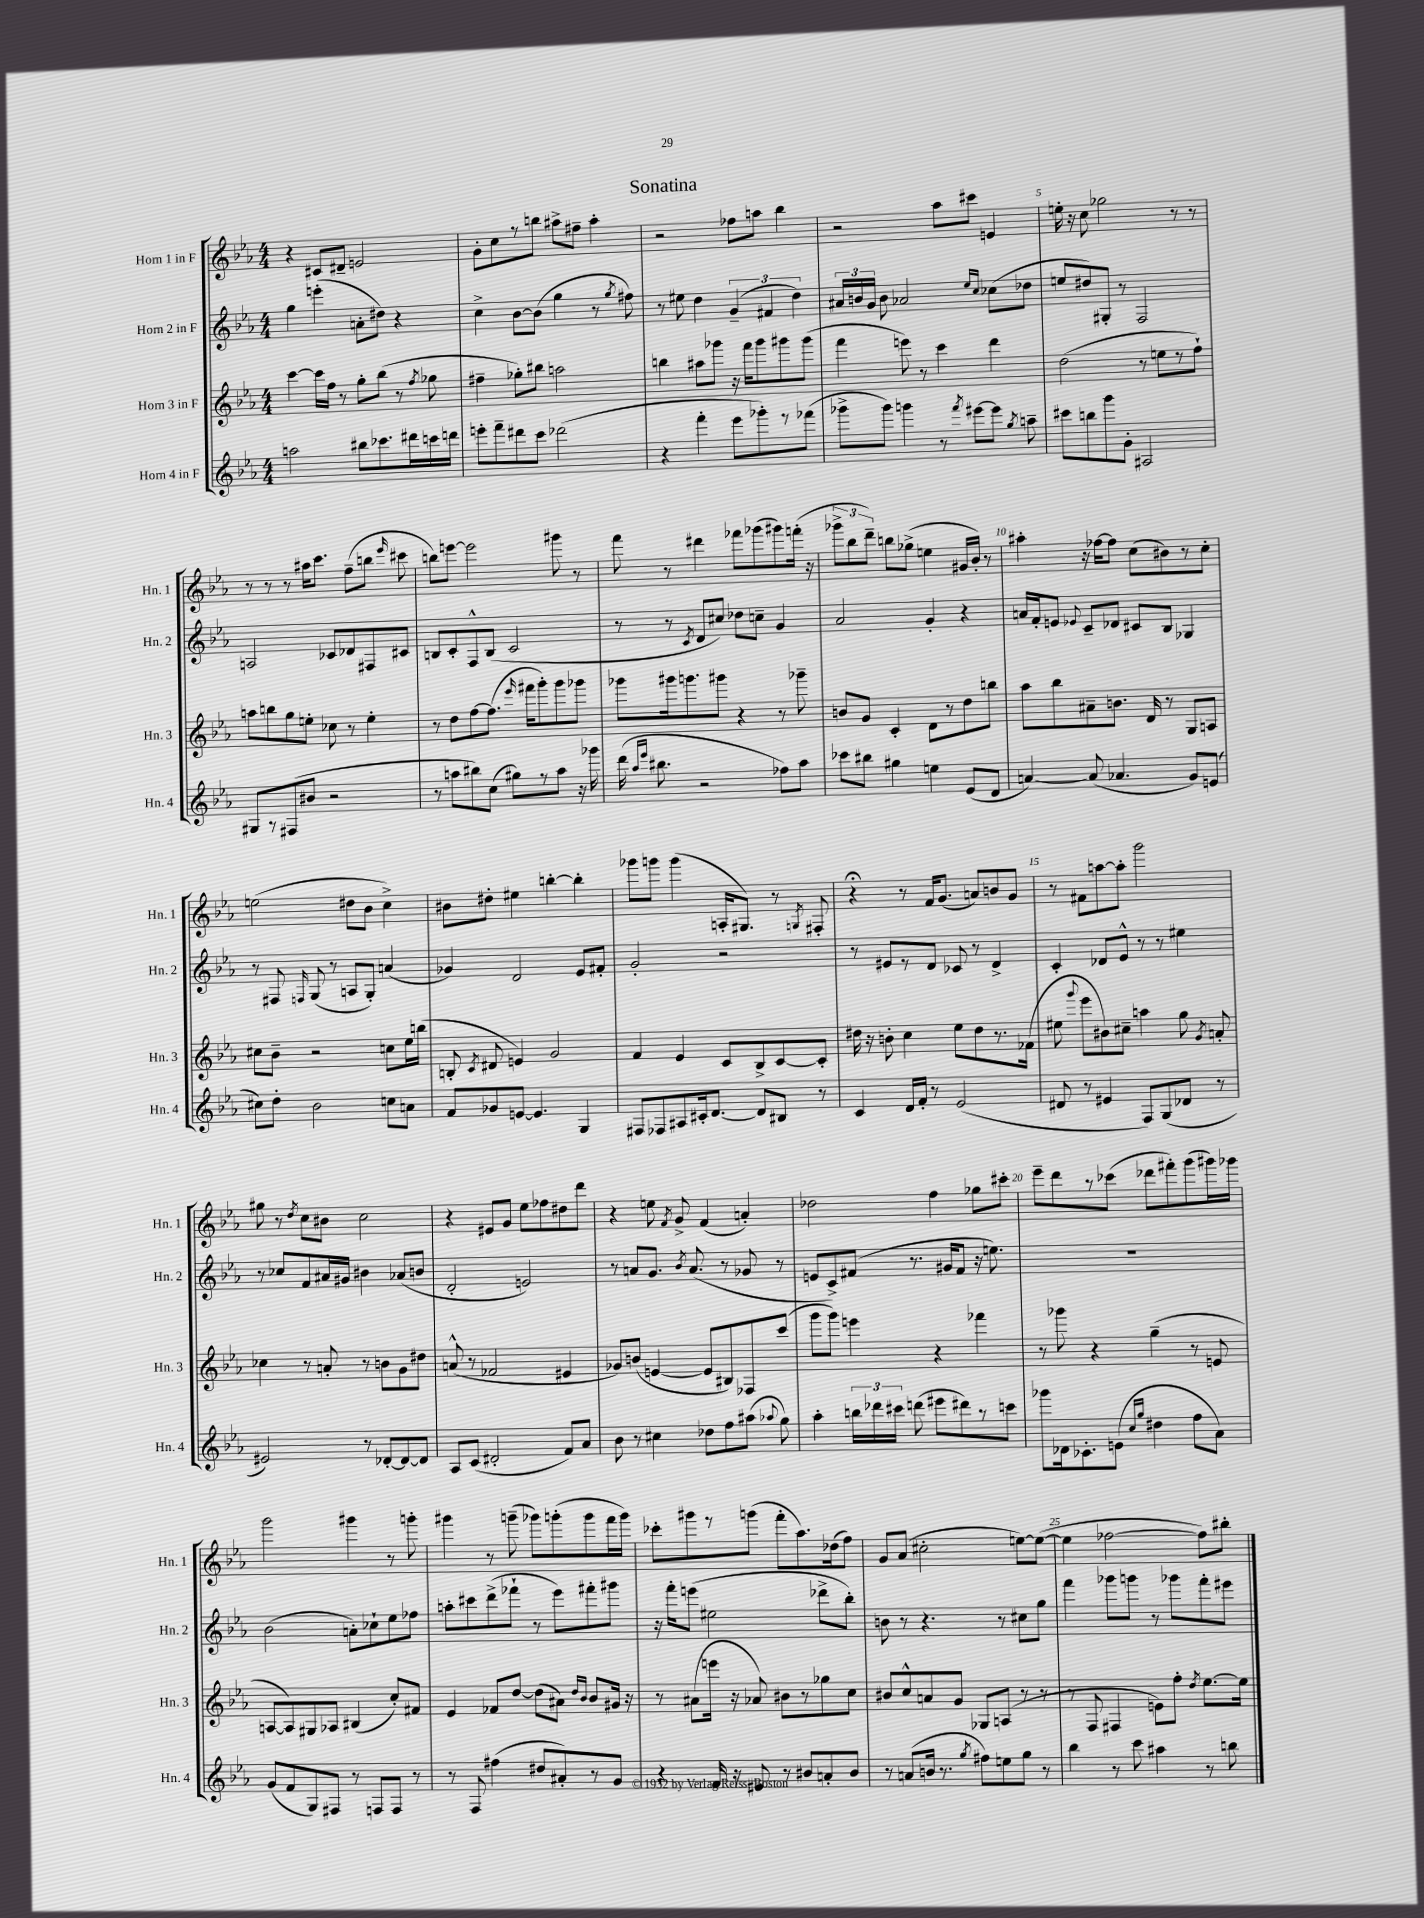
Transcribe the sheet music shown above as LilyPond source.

\header { title = "Sonatina" }
<<
\new StaffGroup <<
\new Staff = "s0" \with { instrumentName = "Horn 1 in F" shortInstrumentName = "Hn. 1" } {
    \clef treble \key ees \major \numericTimeSignature \time 4/4
    \autoBeamOff r4 cis'8[ dis'8]-- e'2 |
    g'8[-. c''8 r8 b''8] ais''8[-> fis''8]-- ais''4-. |
    r2 fes''8[ a''8] bes''4 |
    r2 aes''8[ cis'''8] e'4 |
    e''16-. r16 c''8 ges''2 r8 r8 |
    r8 r8 r8 ais''16[ c'''8.] f''8[--( b''8] \grace { ees'''16 } cis'''8 |
    b''8[) e'''8]~ e'''2 gis'''8 r8 |
    f'''8 r8 dis'''4 fes'''8[ ges'''8( gis'''8) f'''16]-.( r16 |
    \tuplet 3/2 { ges'''8[-> bes''8 d'''8]--) } b''8[ ges''8]->( e''4 gis'16[ bes'16]-.) r8 |
    ais''4-. r16 fes''16[~ fes''8] c''8[( bis'8) r8 c''8]-. |
    e''2( dis''8[ bes'8] c''4->) |
    bis'8[ dis''8]-. eis''4 b''4~-. b''4-. |
    ges'''8[ g'''8] g'''4( a16[-. gis8.]) r8 \acciaccatura { g8 } fis8-. |
    r4\fermata r8 f'16[ g'8.]( a'8[) b'8 g'8] |
    r8 fis'8[ a''8~ a''8]-. g'''2 |
    gis''8 r8 \acciaccatura { d''8 } c''8[ bis'8] c''2 |
    r4 eis'8[ g'8] ees''8[ fes''8 dis''8 d'''8] |
    r4 e''8 \acciaccatura { f'8 } g'8-> f'4( a'4-.) |
    des''2 f''4 ges''8[ cis'''8]-. |
    ees'''8[-- d'''8 r8 ces'''8]( des'''8[ fis'''8-.) g'''8( gis'''16) ges'''16] |
    g'''2 gis'''4 r8 g'''8-. |
    gis'''4 r8 g'''8--( ges'''8[) g'''8-.( g'''8 f'''16 g'''16]) |
    ces'''8[-. gis'''8 r8 g'''8]( f'''8[-. aes''8.) des''16( f''8]) |
    g'8[ aes'8]( cis''2-. e''8[~) e''8]~( |
    e''4 fes''2~ fes''8[) bis''8]-. \bar "|." |
}
\new Staff = "s1" \with { instrumentName = "Horn 2 in F" shortInstrumentName = "Hn. 2" } {
    \clef treble \key ees \major \numericTimeSignature \time 4/4
    \autoBeamOff g''4 e'''4-.( a'8[-. dis''8]) r4 |
    c''4-> bes'8[~ bes'8]( g''4 r8 \acciaccatura { g''8 } fis''8) |
    r8 eis''8 d''4 \tuplet 3/2 { g'4--( fis'4 d''4) } |
    \tuplet 3/2 { ais'16[ b'16 g'16] } b'8 aes'2 \grace { ees''16[ c''16] } ces''8[( des''8] |
    e''8[ dis''8) gis8]-. r8 f2 |
    a2 ces'8[ des'8 fis8 cis'8] |
    b8[ c'8-. f8-^ b8]( c'2 |
    r8 r8 \acciaccatura { c'8 } d'8[ cis''8]) des''8[ c''8]-- g'4 |
    aes'2 g'4-. r4 |
    a'16[ f'16-. e'8] \appoggiatura { ees'8 } c'8[-- des'8] cis'8[ bes8] ges4 |
    r8 fis8 \grace { f16 } g8( r8 a8[ g8]-.) a'4( |
    ges'4) d'2 ees'8[ fis'8]-. |
    g'2-. r2 |
    r8 eis'8[ r8 d'8] ces'8 r8 d'4-> |
    c'4-. des'8[ ees'8]-^ r8 r8 eis''4 |
    r8 ces''8[ f'8 ais'16 gis'16] bis'4 aes'8[( b'8] |
    d'2-. e'2) |
    r8 a'8[ g'8.] \acciaccatura { bes'8 } a'8.( r8 ges'8 r8 |
    e'8[ c'8->) fis'8]( r8. gis'16[ fis'8] r16 e''8.) |
    R1 |
    bes'2( a'8[-.) ces''8-! ees''8 fes''8] |
    a''8[-. cis'''8 d'''8->( fes'''8]-! r8 ees'''8[) fis'''8-. gis'''8] |
    r16 f'''16[-. e'''8]( eis''2 des'''8[-> bes''8]-.) |
    b'8 r8 r4. r8 cis''8[ g''8] |
    f'''4 ges'''8[ g'''8] r8 ges'''8[ f'''8-. eis'''8] \bar "|." |
}
\new Staff = "s2" \with { instrumentName = "Horn 3 in F" shortInstrumentName = "Hn. 3" } {
    \clef treble \key ees \major \numericTimeSignature \time 4/4
    \autoBeamOff c'''4~ c'''16[ f''16] r8 g''8[-. bes''8]( r8 \acciaccatura { f''8 } ges''8 |
    fis''4-- ges''8[-.) bis''8] a''2 |
    b''4 ais''8[ ges'''8] r16 f'''16[ ges'''8 gis'''8 gis'''8]( |
    f'''4 e'''8) r8 c'''4 d'''4 |
    d''2( r8 e''8[ r8 f''8]-!) |
    a''8[ b''8 g''8 e''8]-. ces''8 r8 e''4-. |
    r8 d''8[ f''8~ f''8.]( \grace { ees'''16 } fis'''16[ g'''8-.) g'''8 ges'''8] |
    ges'''8[ gis'''16 g'''8. gis'''8] r4 r8 ges'''8-- |
    b'8[ g'8] c'4-. d'8[ r8 d''8 b''8] |
    aes''8[ bes''8 ais'8-- b'8.] d'16 r8 g8[ a8] |
    cis''8[ bes'8]-- r2 c''8[ ees''16 b''16]( |
    b8-. \acciaccatura { c'8 } dis'8 e'4) g'2 |
    f'4 ees'4 c'8[ bes8-> c'8~ c'8]-. |
    dis''16 r16 b'8-. c''4 ees''8[ dis''8 r8. fes'16]( |
    eis''8 \appoggiatura { g'''8 } ees'''8[ bis'8) cis''8]-- a''4 g''8 \acciaccatura { g'8 } a'8-. |
    ces''4 r8 a'8-. r8 b'8[ g'8 dis''8] |
    a'8-^( r8 fes'2 eis'4 |
    ges'8[) b'8]( e'4~ e'8[ bis8) fes8 c'''8]( |
    g'''8[ g'''8]) e'''4 r4 fes'''4 |
    r8 ges'''8 r4 g''4--( r8 e'8 |
    a8[~ a8) gis8 aes8] bis4( c''8[-.) fis'8] |
    ees'4 fes'8[ d''8]~ d''8[( ais'8]) \grace { d''16[ bes'16] } bes'8[ gis'16] r16 |
    r8 ais'8[( e'''16] r16 aes'8) bis'8[ r8 ges''8 c''8] |
    bis'8[ c''8-^ a'8 g'8] ges8[ a8]( r8 r8 |
    r8 f8 fis4 e'8[) f''8]-. \acciaccatura { d''8 } ees''8.[~ ees''16] \bar "|." |
}
\new Staff = "s3" \with { instrumentName = "Horn 4 in F" shortInstrumentName = "Hn. 4" } {
    \clef treble \key ees \major \numericTimeSignature \time 4/4
    \autoBeamOff a''2 bis''8[ ces'''8. dis'''16 c'''16 d'''16] |
    e'''8[-. f'''8-- dis'''8 c'''8] des'''2( |
    r4 f'''4-. ees'''8[ ges'''8-.) r8 fes'''8]( |
    ges'''8[-> ges'''8]) g'''4 r8 \acciaccatura { f'''8 } eis'''8[~ eis'''8] \acciaccatura { g''8 } a''8-- |
    cis'''8[ b''8 g'''8 g'8]-. ais2 |
    gis8[ r8 fis8( bis'8] r2 |
    r8 a''8[ bis''8) c''8]( gis''8[) r8 a''8] r16 ges'''16 |
    d'''16( \grace { aes''16[ ees'''16] } bis''8. r2 fes''8[) aes''8] |
    ces'''8[ bis''8] gis''4 e''4 ees'8[( d'8] |
    a'4~) a'8( aes'4. g'8[) e'8]( |
    cis''8[) d''8]-. bes'2 c''8[ a'8] |
    f'8[ ges'8 e'8]~ e'4. g4 |
    fis8[ fes8 ais8 cis'16-. d'8.]~ d'8[ bis8] r8 |
    c'4 d'16[ f'16]-. r8 ees'2( |
    dis'8 r8 eis'4 f8[) g8( des'8] r8 |
    eis'2) r8 des'8[~-. des'8~ des'8] |
    aes8[ c'8]( dis'2-. f'8[) aes'8] |
    bes'8 r8 cis''4 des''8[ f''8 ais''8]( \appoggiatura { aes''8 } g''8) |
    aes''4-. \tuplet 3/2 { b''16[ des'''16 cis'''16] } d'''8( eis'''8[ dis'''8) r8 c'''8] |
    ges'''8[ des'16 ces'8.-. e'8]( \grace { c''16[ g''16] } dis''4 f''8[ aes'8]) |
    g'8[( f'8 g8) fis8] r8 f8[ f8] r8 |
    r8 f8 fis''4( dis''8[ ais'8-.) r8 g'8] |
    r4 f'16 r16 eis'8 r8 bis'8[ a'8-. bis'8] |
    r8 a'8[( b'16] r8. \acciaccatura { g''8 } fis''8[) e''8 g''8] r8 |
    bes''4 r8 c'''8 ais''4 r8 b''8 \bar "|." |
}
>>
>>
\layout { \context { \Score \override BarNumber.break-visibility = ##(#f #t #t) barNumberVisibility = #(every-nth-bar-number-visible 5) } }
